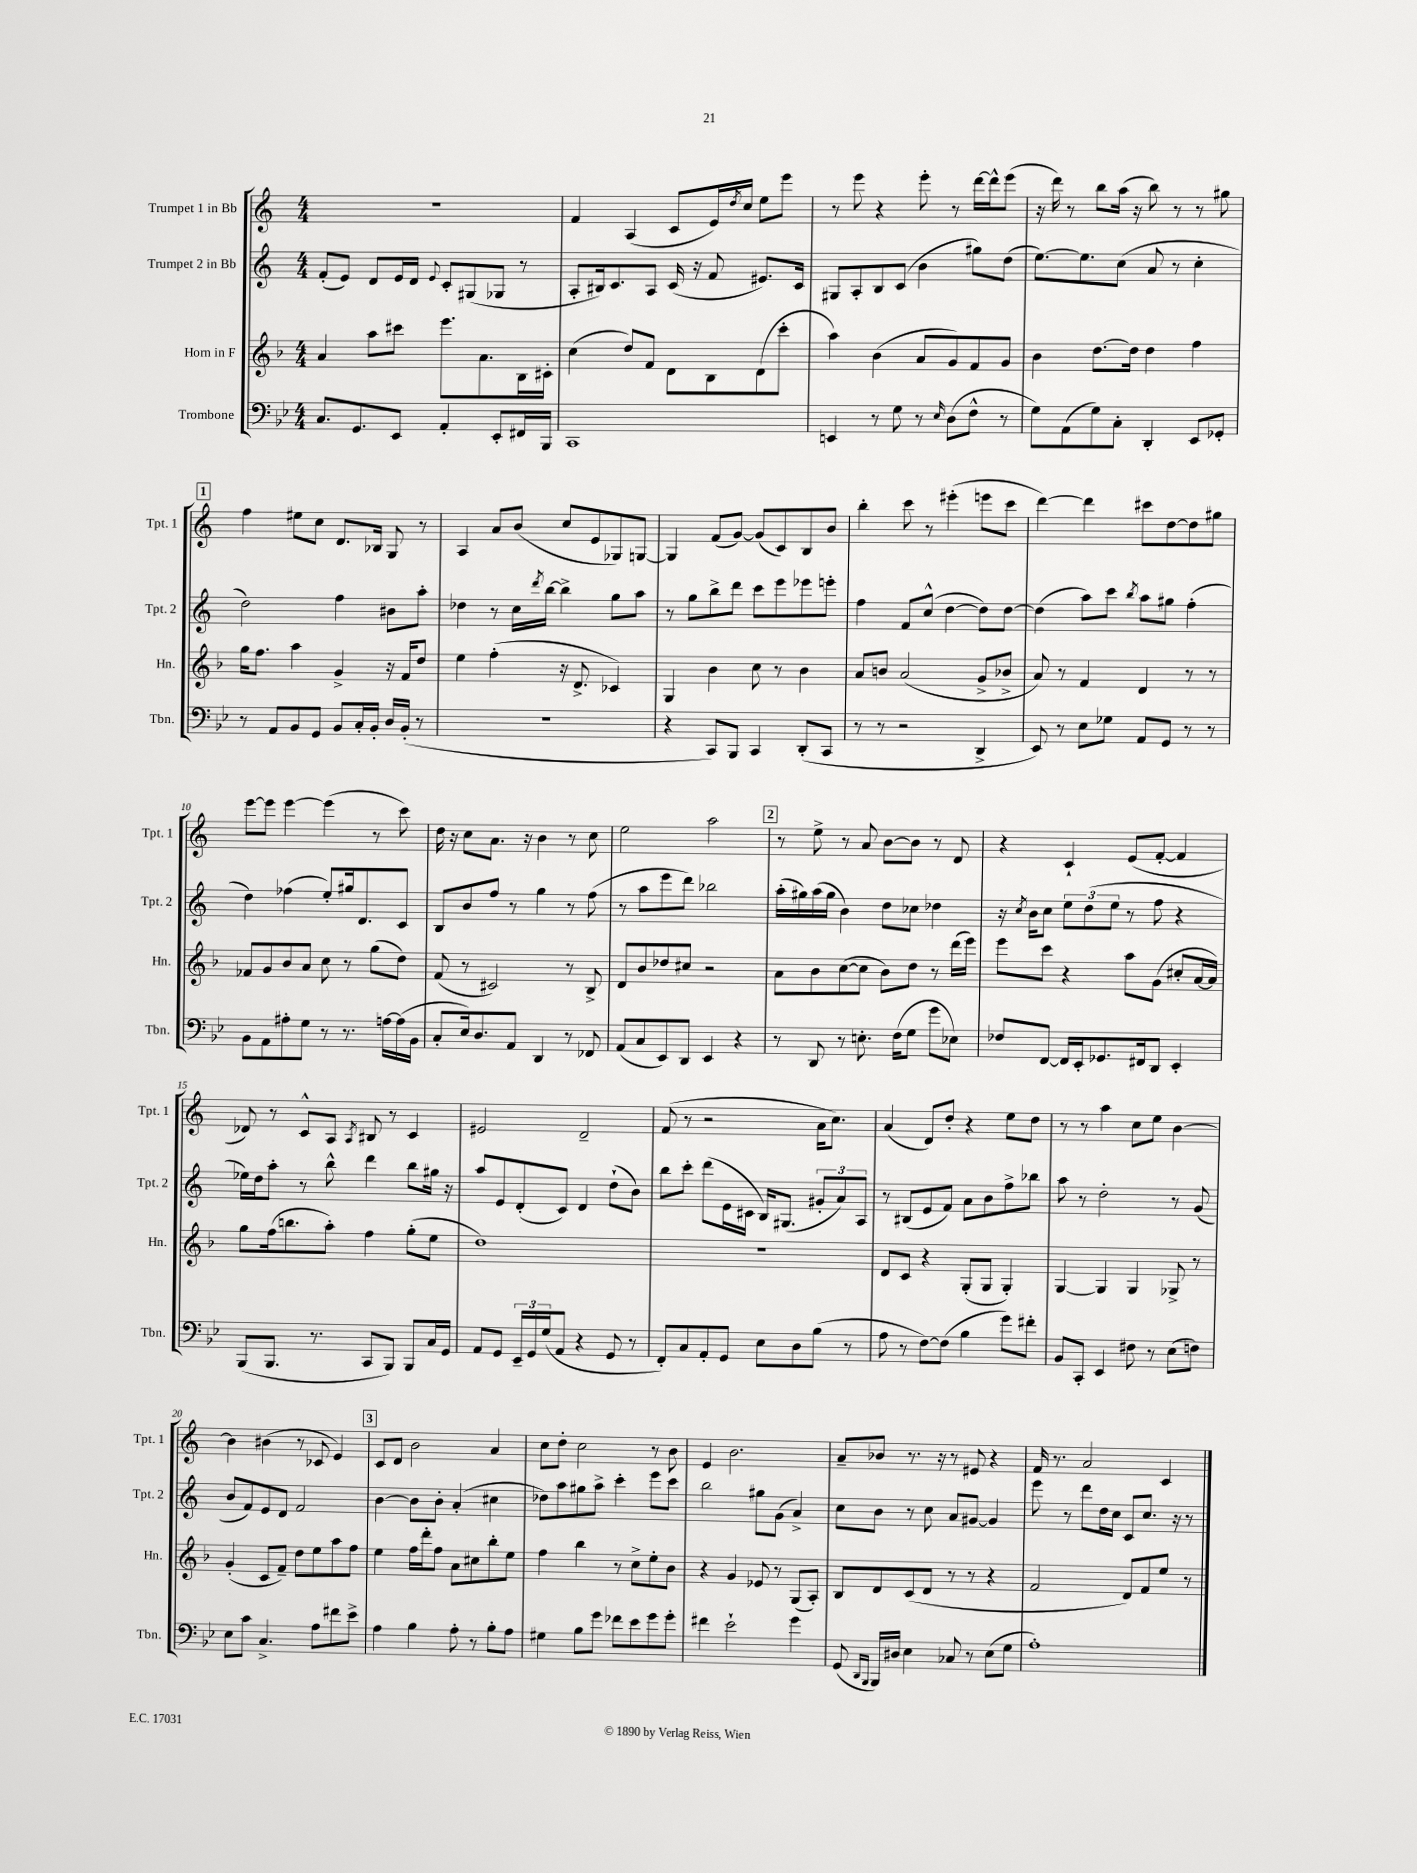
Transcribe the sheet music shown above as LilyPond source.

<<
\new StaffGroup <<
\new Staff = "s0" \with { instrumentName = "Trumpet 1 in Bb" shortInstrumentName = "Tpt. 1" } {
    \clef treble \key c \major \numericTimeSignature \time 4/4
    r1 |
    f'4 a4( c'8 e'16) \acciaccatura { d''8 } c''16 e''8 e'''8 |
    r8 e'''8 r4 e'''8-. r8 d'''16~ d'''16-^ e'''8( |
    r16 d'''16) r8 b''8 a''16( r16 b''8) r8 r8 gis''8 |
    \mark \markup { \box "1" } f''4 eis''8 c''8 d'8. bes16 g8 r8 |
    a4 a'8 b'8( c''8 e'8 ges8) g8~ |
    g4 f'8( g'8~) g'8( c'8) b8 b'8 |
    b''4-. c'''8 r8 eis'''4-.( e'''8 c'''8 |
    d'''4~) d'''4 cis'''8 d''8~ d''8 gis''8 |
    e'''8~ e'''8 e'''4~ e'''4( r8 c'''8) |
    d''16 r16 c''8 a'8. r16 b'4 r8 c''8 |
    e''2 a''2 |
    \mark \markup { \box "2" } r8 e''8-> r8 a'8 b'8~ b'8 r8 d'8 |
    r4 c'4-! e'8( f'8~-. f'4 |
    des'8) r8 c'8-^ a8 \acciaccatura { a8 } bis8 r8 c'4 |
    eis'2 d'2-- |
    f'8( r8 r2 a'16 c''8.) |
    a'4( d'8) d''8-. r4 e''8 d''8 |
    r8 r8 a''4 c''8 e''8 b'4~ |
    b'4 bis'4( r8 ces'8 e'4) |
    \mark \markup { \box "3" } c'8 d'8 b'2 a'4 |
    c''8 d''8-. c''2 r8 b'8 |
    e'4 b'2. |
    a'8-- bes'8 r8. r16 r8 eis'8 r4 |
    f'16 r8. a'2 c'4 \bar "|." |
}
\new Staff = "s1" \with { instrumentName = "Trumpet 2 in Bb" shortInstrumentName = "Tpt. 2" } {
    \clef treble \key c \major \numericTimeSignature \time 4/4
    f'8-.( e'8) d'8 e'16 d'16 \appoggiatura { e'8 } c'8-. gis8( ges8 r8 |
    a8-. bis16) c'8. a8 c'16( r16 f'8 eis'8.) c'16 |
    gis8 a8-. b8 c'8( b'4 gis''8) d''8( |
    e''8.~) e''8. c''8( a'8 r8 c''4-. |
    \mark \markup { \box "1" } d''2) f''4 bis'8 a''8-. |
    des''4 r8 c''16 \acciaccatura { d'''8 } b''16~ b''4-> g''8 a''8 |
    r8 g''8 b''8-> d'''8 c'''8 e'''8 ees'''8 e'''8-. |
    f''4 f'8 c''8-^( d''4~ d''8) d''8~ |
    d''4( a''8) c'''8 \acciaccatura { b''8 } a''8 gis''8 f''4-.( |
    d''4) fes''4( e''8-.) gis''16 d'8. c'8 |
    b8 b'8 f''8 r8 g''4 r8 f''8( |
    r8 a''8 e'''8 d'''8) bes''2 |
    \mark \markup { \box "2" } a''16-.( gis''16) a''16( gis''16 b'4) d''8 ces''8 des''4 |
    r16 \acciaccatura { c''8 } b'16 c''8 \tuplet 3/2 { e''8 d''8( e''8 } r8 f''8 r4 |
    ees''16) d''16 a''8-. r8 b''8-^ d'''4 b''8 gis''16 r16 |
    a''8 e'8 d'8-.( c'8) d'4 d''8-!( b'8) |
    b''8 c'''8-. d'''8( e'16 cis'16 b16) gis8.( \tuplet 3/2 { gis'8-. a'8) a8 } |
    r8 bis8( e'8 f'8) a'8 b'8 f''8-> bes''8 |
    a''8 r8 d''2-. r8 g'8( |
    b'8 f'8) e'8 d'8 f'2 |
    \mark \markup { \box "3" } b'4~ b'8 b'8-. a'4-.( cis''4 |
    des''8) a''8 gis''8 a''8-> c'''4-. e'''8 c'''8 |
    b''2 gis''8 g'8( a'4->) |
    c''8 b'8 r8 c''8 a'8 gis'8~ gis'4 |
    e'''8 r8 d'''8 d''16 c''16 c'8 c''8. r16 r8 \bar "|." |
}
\new Staff = "s2" \with { instrumentName = "Horn in F" shortInstrumentName = "Hn." } {
    \clef treble \key f \major \numericTimeSignature \time 4/4
    a'4 a''8 cis'''8 e'''8. a'8. bes16 cis'16-. |
    c''4( d''8) f'8 d'8 bes8 d'8( c'''8-. |
    a''4) bes'4( a'8 g'8) f'8 g'8 |
    bes'4 d''8.~ d''16 d''4 f''4 |
    \mark \markup { \box "1" } g''16 f''8. a''4 g'4-> r16 f'16 d''8 |
    e''4 f''4-.( r16 d'8.-> ces'4) |
    g4 bes'4 c''8 r8 bes'4 |
    a'8 b'8 a'2( g'8-> bes'8-> |
    a'8) r8 f'4 d'4 r8 r8 |
    fes'8 g'8 bes'8 a'8 c''8 r8 g''8( d''8) |
    f'8( r8 cis'2) r8 bes8-> |
    d'8 bes'8 des''8 cis''8 r2 |
    \mark \markup { \box "2" } a'8 bes'8 c''8~( c''8 bes'8) d''8 r8 d'''16( e'''16) |
    e'''8 c'''8 r4 a''8 g'8( cis''8-. a'16~ a'16) |
    g''8 f''16( b''8. a''8-.) f''4 g''8-.( e''8 |
    d''1) |
    r1 |
    d'8 c'8 r4 g8-.( g8 g4-.) |
    g4~ g4 g4 ges8-> r8 |
    g'4-.( c'8 f'8--) d''8 e''8 a''8 f''8 |
    \mark \markup { \box "3" } e''4 f''16 d'''16-. f''8 a'8 cis''8 bes''8-. e''8 |
    f''4 bes''4 r8 c''8-> e''8-. bes'8 |
    r4 g'4 ees'8 r8 g8( a8-.) |
    bes8 d'8 c'8( d'8 r8 r8 r4 |
    f'2 d'8) f'8 e''8 r8 \bar "|." |
}
\new Staff = "s3" \with { instrumentName = "Trombone" shortInstrumentName = "Tbn." } {
    \clef bass \key bes \major \numericTimeSignature \time 4/4
    c8. g,8. ees,8 a,4-. ees,8-. fis,16 bes,,16 |
    c,1 |
    e,4 r8 g8 r8 \grace { ees16 } d8( f8-^ r8 |
    g8) a,8( g8) c8-. d,4-. ees,8 ges,8-. |
    \mark \markup { \box "1" } r8 a,8 bes,8 g,8 bes,8 c16-. bes,16-. d16 bes,16-.( r8 |
    R1 |
    r4 c,8) bes,,8 c,4 d,8-.( c,8 |
    r8 r8 r2 d,4-> |
    ees,8) r8 ees8 ges8 a,8 g,8 r8 r8 |
    bes,8 a,8 ais8-. g8 r8 r8. a16~ a16( bes,16 |
    c8-. ees16) d8. a,8 d,4 r8 fes,8 |
    a,8( c8 ees,8) d,8 ees,4 r4 |
    \mark \markup { \box "2" } r8 d,8 r8 e8.-. f16( g8 g'8 ees8) |
    fes8 f,8~ f,16 ees,16-. ges,8. fis,16 d,8 ees,4-. |
    bes,,8( bes,,8. r8. c,8 bes,,8) bes,,8 c16 g,16 |
    a,8 g,8 \tuplet 3/2 { ees,16-- g,16 g16( } a,8 r4 g,8 r8 |
    f,8-.) c8 a,8-. g,8 ees8 d8 bes8( r8 |
    a8 r8 f8~) f8( bes4 g'8) fis'8-. |
    bes,8 c,8-. ees,4 fis8 r8 ees8( f8) |
    ees8 c'8 c4.-> a8 fis'8 ees'8-> |
    \mark \markup { \box "3" } a4 bes4 a8-. r8 bes8-. a8 |
    gis4 bes8 g'8 fes'8 ees'8 g'8 g'8-. |
    fis'4 ees'2-! g'4 |
    g,8( \grace { d,16 bes,,16 } bes,,16) dis16 ees4 ces8 r8 ees8( g8 |
    a1-.) \bar "|." |
}
>>
>>
